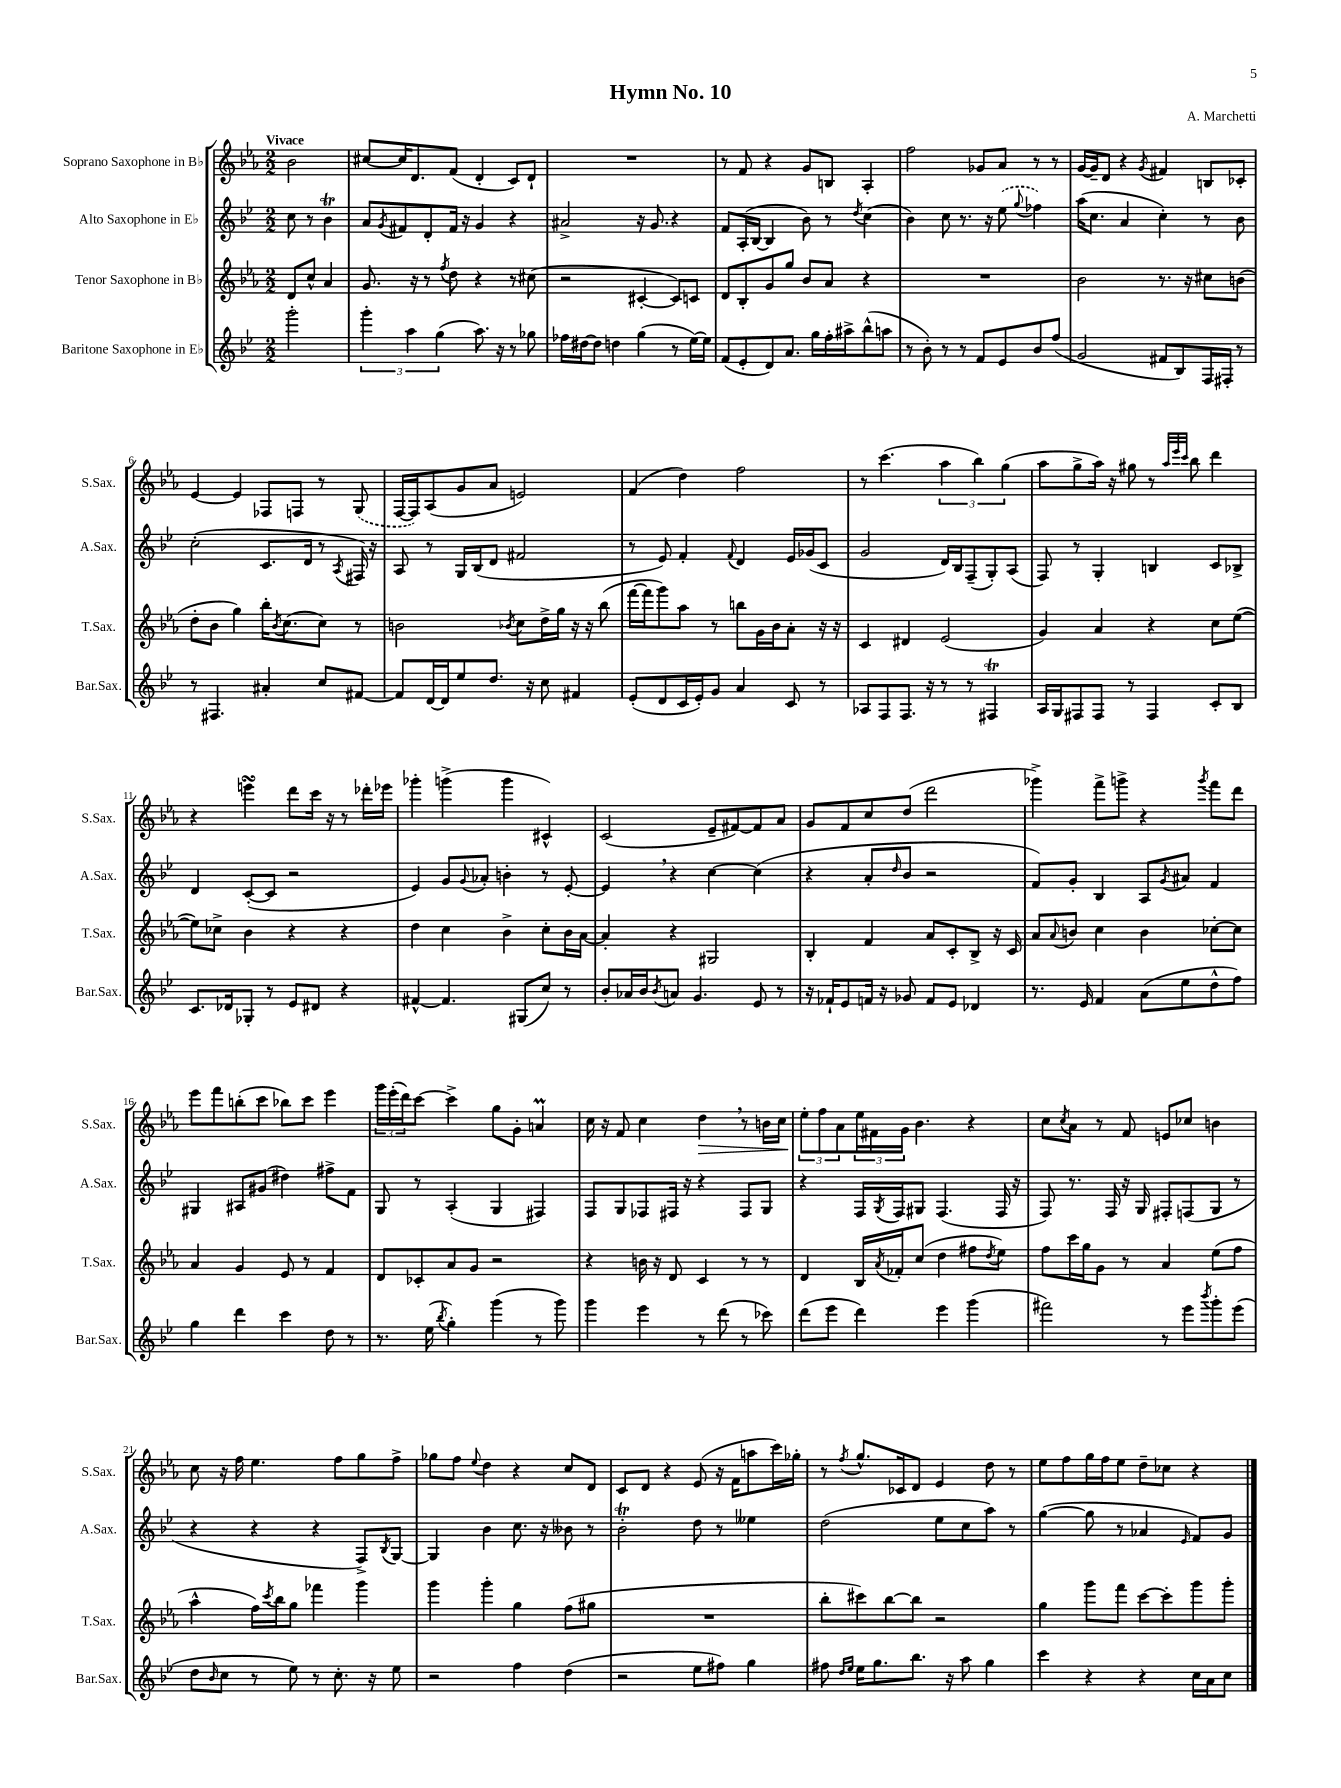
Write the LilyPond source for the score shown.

\header { title = "Hymn No. 10" composer = "A. Marchetti" }
<<
\new StaffGroup <<
\new Staff = "s0" \with { instrumentName = "Soprano Saxophone in Bb" shortInstrumentName = "S.Sax." } {
    \clef treble \key ees \major \numericTimeSignature \time 2/2 \partial 2 \tempo "Vivace"
    bes'2 |
    cis''8~ cis''16 d'8. f'8( d'4-. c'8) d'8-! |
    R1 |
    r8 f'8 r4 g'8 b8 aes4-. |
    f''2 ges'8 aes'8 r8 r8 |
    g'16~ g'16-- d'8 r4 \acciaccatura { g'8 } fis'4 b8 ces'8-. |
    ees'4~ ees'4 fes8 f8 r8 \once \slurDashed g8( |
    f16~ f16) aes8( g'8 aes'8 e'2) |
    f'4( d''4) f''2 |
    r8 c'''4.( \tuplet 3/2 { aes''4 bes''4) g''4( } |
    aes''8 g''8-> aes''16) r16 gis''8 r8 \grace { aes''32 ees'''32 c'''32 } bes''8 d'''4 |
    r4 e'''4\turn d'''8 c'''16 r16 r8 des'''16-. ees'''16 |
    ges'''4-. g'''4->( g'''4 cis'4-^) |
    c'2( ees'8-- fis'8~) fis'8 aes'8 |
    g'8 f'8 c''8 d''8( d'''2 |
    ges'''4->) f'''8-> g'''8-> r4 \acciaccatura { g'''8 } f'''8 d'''8 |
    ees'''8 f'''8 b''8-.( c'''8 bes''8) c'''8 ees'''4 |
    \tuplet 3/2 { g'''16 ees'''16-.( d'''16) } c'''8~ c'''4-> g''8 g'8-. a'4\prall |
    c''16 r16 f'8 c''4 d''4\> \breathe r8 b'16 c''16 |
    \tuplet 3/2 { ees''8-.\! f''8 aes'8 } \tuplet 3/2 { ees''16 fis'16 g'16 } bes'4. r4 |
    c''8 \acciaccatura { c''8 } aes'8 r8 f'8 e'8 ces''8 b'4 |
    c''8 r16 f''16 ees''4. f''8 g''8 f''8-> |
    ges''8 f''8 \appoggiatura { ees''8 } d''4 r4 c''8 d'8 |
    c'8 d'8 r4 ees'8( r16 f'16 a''8 c'''16) ges''16-. |
    r8 \acciaccatura { f''8 } g''8.-^ ces'16 d'8 ees'4 d''8 r8 |
    ees''8 f''8 g''16 f''16 ees''8 d''8-- ces''8 r4 \bar "|." |
}
\new Staff = "s1" \with { instrumentName = "Alto Saxophone in Eb" shortInstrumentName = "A.Sax." } {
    \clef treble \key bes \major \numericTimeSignature \time 2/2 \partial 2
    c''8 r8 bes'4\trill |
    a'8 \acciaccatura { g'8 } fis'8 d'8-. fis'16 r16 g'4 r4 |
    ais'2-> r16 g'8. r4 |
    f'8 a16-.( bes16~ bes4 bes'8) r8 \acciaccatura { d''8 } c''4( |
    bes'4) c''8 r8. r16 \once \slurDashed ees''8( \appoggiatura { g''8 } fes''4) |
    a''16( c''8. a'4 c''4-.) r8 bes'8 |
    c''2-.( c'8. d'16 r8 \acciaccatura { a8 } fis16) r16 |
    a8 r8 g16 bes16( d'8 fis'2 |
    r8 ees'8) f'4-. \appoggiatura { f'8 } d'4 ees'16 ges'16( c'8 |
    g'2 d'16) bes16 f8--( g8-.) a8( |
    f8) r8 g4-. b4 c'8 bes8-> |
    d'4 c'8~-.( c'8 r2 |
    ees'4) g'8 \appoggiatura { g'8 } aes'8-. b'4-. r8 ees'8~-. |
    ees'4 \breathe r4 c''4~ c''4( |
    r4 a'8-. \grace { d''16 } bes'8 r2 |
    f'8) g'8-. bes4 a8 \acciaccatura { g'8 } ais'8 f'4 |
    gis4 ais8 gis'8( dis''4) fis''8-> f'8 |
    g8 r8 a4-.( g4 fis4) |
    f8 g8 fes8 fis16 r16 r4 fis8 g8 |
    r4 f16 \acciaccatura { g8 } f16 gis8 f4.( f16 r16 |
    f8) r8. f16 r16 g16 fis8-. f8( g8 r8 |
    r4 r4 r4 f8->) \acciaccatura { bes8 } g8~ |
    g4 bes'4 c''8. r16 beses'8 r8 |
    bes'2-.\trill d''8 r8 eeses''4 |
    d''2( ees''8 c''8 a''8) r8 |
    g''4~( g''8 r8 aes'4 \grace { ees'16 } f'8) g'8 \bar "|." |
}
\new Staff = "s2" \with { instrumentName = "Tenor Saxophone in Bb" shortInstrumentName = "T.Sax." } {
    \clef treble \key ees \major \numericTimeSignature \time 2/2 \partial 2
    d'8 c''8-^ aes'4 |
    g'8. r16 r8 \acciaccatura { f''8 } d''8 r4 r8 cis''8( |
    r2 cis'4~-. cis'8) c'8 |
    d'8 bes8-. g'8 g''8 bes'8 aes'8 r4 |
    R1 |
    bes'2 r8. r16 cis''8 b'8( |
    d''8-. bes'8 g''4) bes''16-. \acciaccatura { bes'8 } c''8.( c''8) r8 |
    b'2 \acciaccatura { bes'8 } c''8 d''16-> g''16 r16 r16 bes''8( |
    f'''16~ f'''16 g'''8) aes''8 r8 b''8 g'16 bes'16 aes'8-. r16 r16 |
    c'4 dis'4 ees'2( |
    g'4) aes'4 r4 c''8 ees''8~( |
    ees''8) ces''8-> bes'4 r4 r4 |
    d''4 c''4 bes'4-> c''8-. bes'16 aes'16~ |
    aes'4-. r4 gis2 |
    bes4-. f'4 aes'8 c'8-. bes8-> r16 c'16 |
    aes'8 \appoggiatura { aes'8 } b'8 c''4 b'4 ces''8~-. ces''8 |
    aes'4 g'4 ees'8 r8 f'4 |
    d'8 ces'8-. aes'8 g'8 r2 |
    r4 b'16 r16 d'8 c'4 r8 r8 |
    d'4 bes16 \acciaccatura { aes'8 } fes'16-. c''8( d''4 fis''8 \acciaccatura { d''8 } ees''8) |
    f''8 c'''16 g''16 g'8 r8 aes'4 ees''8( f''8 |
    aes''4-^ f''16) \acciaccatura { c'''8 } bes''16 g''8 fes'''4 g'''4 |
    g'''4 g'''4-. g''4 f''8( gis''8 |
    R1 |
    bes''8-. cis'''8) bes''8~ bes''8 r2 |
    g''4 g'''8 f'''8 c'''8~ c'''8-. g'''8 g'''8-. \bar "|." |
}
\new Staff = "s3" \with { instrumentName = "Baritone Saxophone in Eb" shortInstrumentName = "Bar.Sax." } {
    \clef treble \key bes \major \numericTimeSignature \time 2/2 \partial 2
    g'''2-. |
    \tuplet 3/2 { g'''4-. a''4 g''4( } a''8.) r16 r8 ges''8 |
    fes''16 dis''16~ dis''8 d''4 g''4( r8 ees''16~) ees''16 |
    f'8( ees'8-. d'8) a'8. g''16 f''16-. ais''16-> bes''8-^( a''8 |
    r8 bes'8-.) r8 r8 f'8 ees'8 bes'8 f''8( |
    g'2 fis'8 bes8) f16 fis16-. r8 |
    r8 fis4. ais'4-. c''8 fis'8~ |
    fis'8 d'16~ d'16 ees''8 d''8. r16 c''8 fis'4 |
    ees'8-.( d'8 c'16 ees'16-.) g'8 a'4 c'8 r8 |
    aes8 f8 f8. r16 r8 r8 fis4\trill |
    a16 g16 fis8 fis8 r8 fis4 c'8-. bes8 |
    c'8. des'16 ges8-. r8 ees'8 dis'8 r4 |
    fis'4~-^ fis'4. gis8( c''8) r8 |
    bes'8-. aes'16 bes'16 \acciaccatura { bes'8 } a'8 g'4. ees'8 r8 |
    r16 fes'16-! ees'8 f'16 r16 ges'8 f'8 ees'8 des'4 |
    r8. ees'16 f'4 a'8( ees''8 d''8-^ f''8) |
    g''4 d'''4 c'''4 d''8 r8 |
    r8. ees''16( \acciaccatura { bes''8 } g''4-.) g'''4( r8 g'''8) |
    g'''4 ees'''4 r8 d'''8( r8 ces'''8) |
    d'''8( ees'''8 d'''4) ees'''4 g'''4( |
    fis'''2) r8 ees'''8 \acciaccatura { bes'''8 } g'''8-. ees'''8( |
    d''8 \grace { bes'16 } c''8 r8 ees''8) r8 c''8.-. r16 ees''8 |
    r2 f''4 d''4( |
    r2 ees''8 fis''8) g''4 |
    fis''8 \grace { d''16 ees''16 } ees''16 g''8. bes''8. r16 a''8 g''4 |
    c'''4 r4 r4 c''16 a'16 c''8 \bar "|." |
}
>>
>>
